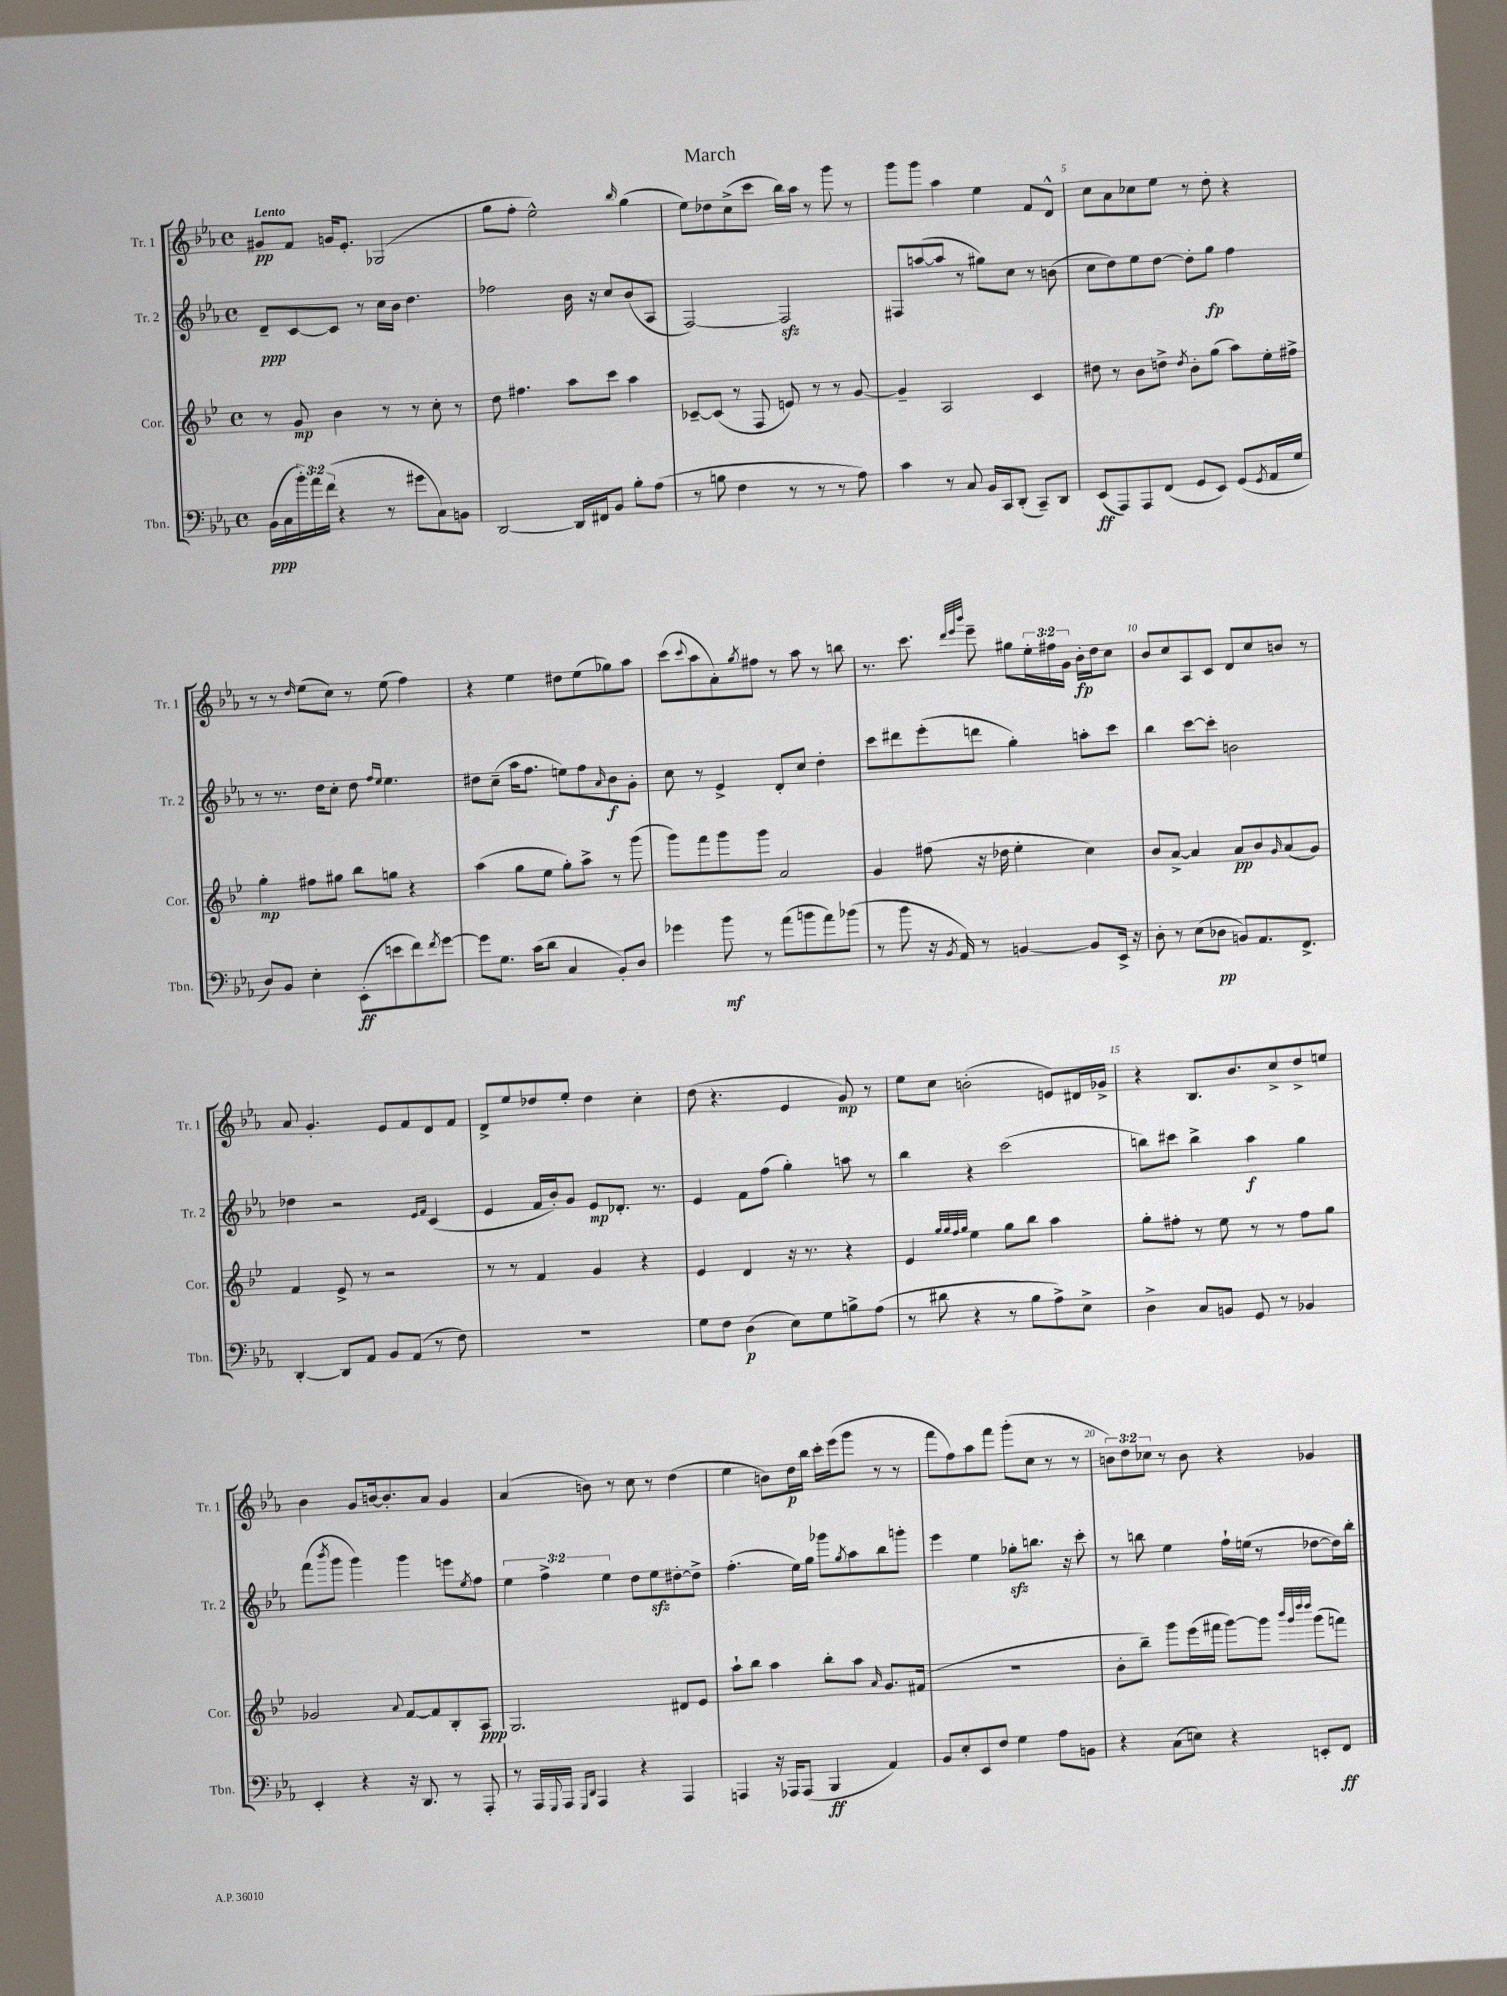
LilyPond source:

\header { title = "March" }
<<
\new StaffGroup <<
\new Staff = "s0" \with { instrumentName = "Tr. 1" shortInstrumentName = "Tr. 1" } {
    \clef treble \key ees \major \defaultTimeSignature \time 4/4 \override Staff.TupletNumber.text = #tuplet-number::calc-fraction-text \tempo "Lento"
    gis'8\pp f'8 g'16 ees'8.-. ges2( |
    g''8 f''8-. ees''2-^) \grace { bes''16 } g''4( |
    ees''8) des''8 c''8->( c'''8 bes''16) aes''16 r8 g'''8 r8 |
    g'''8 g'''8 aes''4 ees''4 f'8 d'8-^ |
    c''8 aes'8 ces''8 ees''8 r8 d''8-. r4 |
    r8 r8 \grace { d''16 } ees''8( c''8) r8 ees''8( f''4) |
    r4 ees''4 dis''8 ees''8( ges''8) aes''8 |
    c'''8( \appoggiatura { c'''8 } aes''8 aes'8-.) \acciaccatura { g''8 } fis''8 r8 aes''8 r8 b''8 |
    r8. c'''8. \grace { d'''32 ees'''32 bes'''32 } ees'''8-- gis''8 \tuplet 3/2 { ees''16-. fis''16 g'16 } bes'16-.\fp d''16 c''8 |
    bes'8 c''8 aes8 c'8 d'8 c''8 b'8 r8 |
    aes'8 g'4.-. ees'8 f'8 d'8 f'8 |
    d'8-> ees''8 des''8 ees''8-. des''4 c''4-. |
    d''8( r4. ees'4 g'8\mp) r8 |
    ees''8 c''8 b'2-.( e'8) dis'16 ges'16-> |
    r4 bes8. bes'8. c''8-> d''8-> e''8 |
    bes'4 g'8 b'16~ b'8.-. aes'8 g'4 |
    aes'4( b'8) r8 c''8 r8 d''4( |
    ees''4 b'8) d''16\p bes''16 c'''16-. ees'''16( g'''8 r8 r8 |
    f'''8 f''8) aes''8 f'''8 g'''8-.( c''8 r8 r8 |
    \tuplet 3/2 { b'8) d''8 ces''8 } r8 b'8 r4 ges'4 \bar "|." |
}
\new Staff = "s1" \with { instrumentName = "Tr. 2" shortInstrumentName = "Tr. 2" } {
    \clef treble \key ees \major \defaultTimeSignature \time 4/4 \override Staff.TupletNumber.text = #tuplet-number::calc-fraction-text
    d'8--\ppp c'8~ c'8 r8 c''16 bes'16 d''4. |
    fes''2 bes'16 r16 c''8 bes'8( aes8 |
    f2~) f2\sfz |
    fis8 a''8~( a''8 r8 gis''8) c''8 r8 b'8( |
    c''8 d''8) ees''8 d''8~ d''8-. g''8\fp f''4 |
    r8 r8. d''16 c''8-. d''8 \grace { f''16 ees''16 } ees''4. |
    dis''8 c''8--( aes''16 f''8. e''8) f''8 \grace { aes'16 } bes'8\f g'8-. |
    c''8 r8 ees'4-> d'8-. c''8 d''4-. |
    c'''8 dis'''8 ees'''8-.( d'''8 g''4-.) a''8-. c'''8 |
    bes''4 c'''8~ c'''8-. b'2 |
    des''4 r2 \grace { ees'16 f'16 } c'4( |
    ees'4 f'16 bes'16-.) g'8 ees'8\mp des'8.-. r8. |
    ees'4 f'8 f''8( g''4-.) a''8 r8 |
    bes''4 r4 c'''2( |
    b''8) cis'''8 b''4-> aes''4\f g''4 |
    f'''8( \acciaccatura { bes'''8 } g'''8 g'''4) g'''4 e'''8 \acciaccatura { ees''8 } f''8 |
    \tuplet 3/2 { ees''4 f''4-> ees''4 } d''8 ees''8\sfz dis''8~-. dis''8-> |
    f''4.-.( ees''16) g''16 ges'''8 \acciaccatura { g''8 } aes''8 bes''8 g'''8-. |
    ees'''4 ees''4 ges''8-.\sfz b''8. r16 c'''8-. |
    r8 b''8 ees''4 f''16-! e''16( r8 des''8~ des''16) b''16-. \bar "|." |
}
\new Staff = "s2" \with { instrumentName = "Cor." shortInstrumentName = "Cor." } {
    \clef treble \key bes \major \defaultTimeSignature \time 4/4
    r8 g'8\mp bes'4 r8 r8 c''8-. r8 |
    d''8 fis''4. a''8 c'''8 a''4 |
    ces'8~-- ces'8( r8 f8 e'8) r8 r8 g'8~ |
    g'4-- a2 c'4 |
    dis''8 r8 bes'8 d''8-> \acciaccatura { d''8 } bes'8-. g''8( a''8) ees''16-. fis''16-> |
    g''4-.\mp fis''8 gis''8 bes''8 g''8 r4 |
    a''4( g''8 ees''8 g''8-.) a''8-> r8 g'''8( |
    g'''8) f'''8 g'''8 g'''8 a'2 |
    g'4 fis''8( r16 des''16 ees''4-. c''4) |
    bes'8 a'8~-> a'4 a'8\pp bes'8 \grace { g'16 } a'8( g'8) |
    f'4 ees'8-> r8 r2 |
    r8 r8 f'4 g'4 r4 |
    ees'4 d'4 r16 r8. r4 |
    ees'4 \grace { g''32 g''32 f''32 g''32 } ees''4 g''8 bes''8 a''4 |
    g''8-. fis''8-. r8 ees''8 r8 r8 fis''8 g''8 |
    ges'2 \appoggiatura { a'8 } f'8~ f'8 bes8-. a8\ppp |
    g2. dis'8 ees'8 |
    a''8-! bes''8 a''4 bes''8-. a''8 \grace { a'16 } g'8. fis'16( |
    R1 |
    bes'8-. bes''8--) g'''8 ees'''16( fis'''16 g'''8~) g'''8 \grace { bes'''32 g'''32 d''''32 d''''32 } g'''8( f'''8) \bar "|." |
}
\new Staff = "s3" \with { instrumentName = "Tbn." shortInstrumentName = "Tbn." } {
    \clef bass \key ees \major \defaultTimeSignature \time 4/4 \override Staff.TupletNumber.text = #tuplet-number::calc-fraction-text
    bes,16\ppp( c16 \tuplet 3/2 { bes'16-.) aes'16 f'16( } r4 r8 gis'8 c8) b,8 |
    d,2~ d,16 fis,16 bes,8 bes8-. aes8( |
    r8 b8 f4 r8 r8 r8 aes8) |
    c'4 r8 c8 bes,16 c,16 d,8-.( c,8--) d,8 |
    ees,8\ff( aes,,8) aes,,8 f,8( g,8 ees,8) g,8( \acciaccatura { g,8 } aes,16 g16 |
    d8) bes,8 ees4-. ees,8-.\ff( e'8 f'8) \acciaccatura { f'8 } g'8~ |
    g'8 g8. c'16( d'8 c4 bes,8-.) d8 |
    ges'4 bes'8\mf r8 aes'8( b'8 aes'8) bes'8( |
    r8 bes'8 r16 \acciaccatura { bes,8 } aes,16) r8 b,4~ b,8 ees,16-> r16 |
    d8-. r8 ees8( des8\pp b,8) aes,8. f,8.-> |
    d,4~-. d,8 aes,8 bes,8 aes,8( r8 f8) |
    R1 |
    g8 f8 d4\p( ees8) g8 b8-> aes8( |
    r8 dis'8 r4 r8 bes8 aes8->) ees8-> |
    d4-> c8 b,8 g,8 r8 bes,4 |
    ees,4-. r4 r16 d,8. r8 aes,,8-. |
    r8 aes,,16 \appoggiatura { g,,8 } aes,,16 \grace { g,,16 d,16 } aes,,4 r4 aes,,4 |
    a,,4 r16 aes,,16 aes,,8( bes,,4\ff aes,4) |
    bes,8 ees8-. ees,8 f8 g4 aes8 b,8 |
    r4 c8( e8) r4 e,8-. f,8\ff \bar "|." |
}
>>
>>
\layout { \context { \Score \override BarNumber.break-visibility = ##(#f #t #t) barNumberVisibility = #(every-nth-bar-number-visible 5) } }
